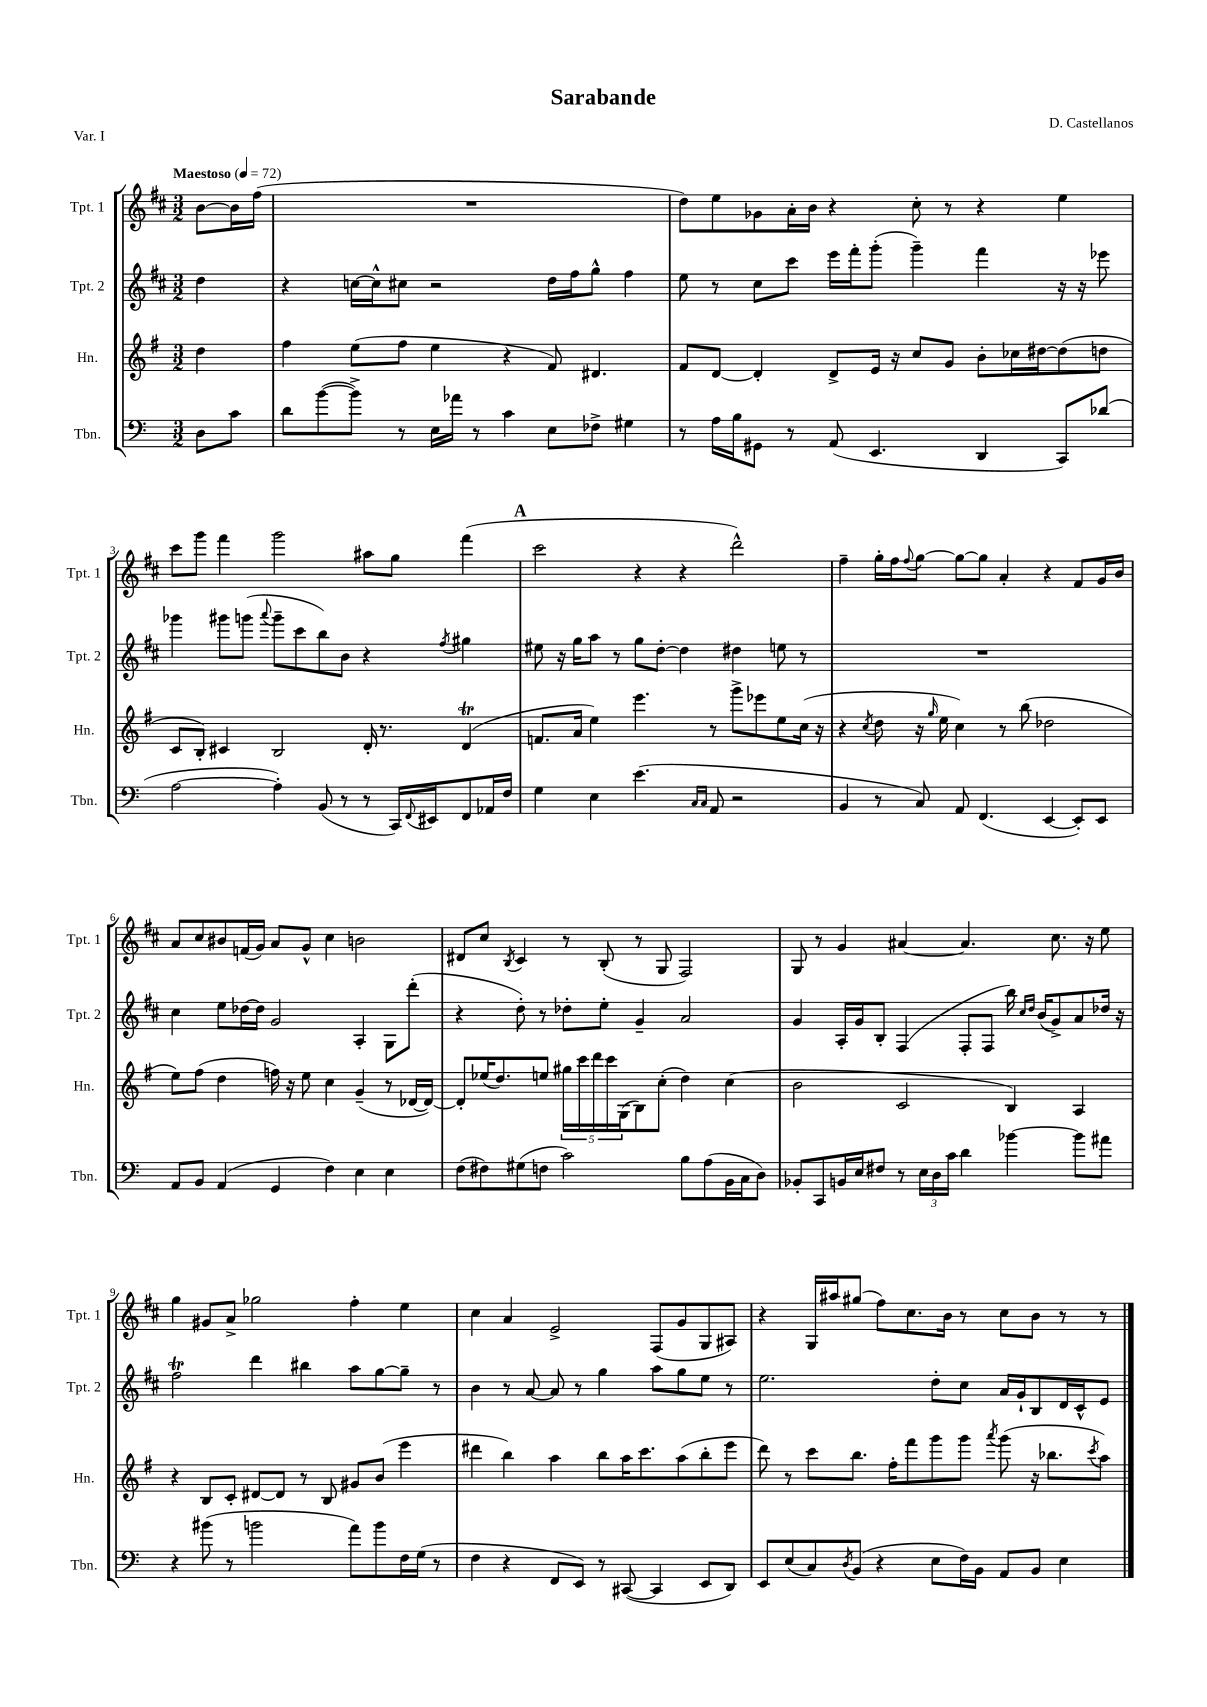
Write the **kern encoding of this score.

**kern	**kern	**kern	**kern
*part4	*part3	*part2	*part1
*staff4	*staff3	*staff2	*staff1
*I"Tbn.	*I"Hn.	*I"Tpt. 2	*I"Tpt. 1
*I'Tbn.	*I'Hn.	*I'Tpt. 2	*I'Tpt. 1
*clefF4	*clefG2	*clefG2	*clefG2
*k[]	*k[f#]	*k[f#c#]	*k[f#c#]
*M3/2	*M3/2	*M3/2	*M3/2
*MM72	*MM72	*MM72	*MM72
=	=	=	=
!	!	!	!LO:TX:a:B:t=Maestoso
8D\L	4dd\	4dd\	[8b\L
8c\J	.	.	16b\L]
.	.	.	(16ff#\JJ
=1	=1	=1	=1
8d\L	4ff#\	4r	1.r
([8b\	.	.	.
8b^\J])	(8ee\L	[16ccn\LL	.
.	.	16cc^^\J]	.
8r	8ff#\J	8cc#X\J	.
16E\LL	4ee\	2r	.
16a-X\JJ	.	.	.
8r	.	.	.
4c\	4r	.	.
8E\L	8f#/)	16dd\LL	.
.	.	16ff#\J	.
8F-X^\J	4.d#X/	8gg^^\J	.
4G#X\	.	4ff#\	.
=2	=2	=2	=2
8r	8f#/L	8ee\	8dd\L)
16A\LL	[8d/J	8r	8ee\
16B\J	.	.	.
8GG#X\J	4d'/]	8cc#\L	8g-X\
8r	.	8ccc#\J	16a'\L
.	.	.	16b\JJ
(8AA/	8d^/L	16eee\LL	4r
.	.	16fff#'\J	.
4.EE/	16e/Jk	(8ggg'\J	.
.	16r	.	.
.	8cc/L	4ggg~\)	8cc#'\
.	8g/J	.	8r
4DD/	8b'\L	4fff#\	4r
.	16cc-X\L	.	.
.	[16dd#X\J	.	.
8CC/L)	(8dd#\]	16r	4ee\
.	.	16r	.
(8d-X/J	8ddn\J	8eee-X\	.
!!LO:LB:g=z
=3	=3	=3	=3
[2A\	8c/L	4ggg-X\	8ccc#\L
.	8B'/J)	.	8ggg\J
.	4c#X/	8ggg#X\L	4fff#\
.	.	(8gggn\J	.
.	.	8qqaaa/	.
4A'\])	2B/	8ggg~\L	2ggg\
.	.	8ccc#\	.
(8BB/	.	8bb\)	.
8r	.	8b\J	.
8r	16d'/	4r	8aa#X\L
.	8.r	.	.
16CC/LL)	.	.	8gg\J
8qqFF/	.	.	.
16EE#X/J	.	.	.
.	.	8qff#/	.
8FF/	(4dT/	4gg#X\	(4fff#\
16AA-X/L	.	.	.
16F/JJ	.	.	.
!!LO:REH:place=s1:t=A
=4	=4	=4	=4
4G\	8.fn/L	8ee#X\	2ccc#\
.	.	16r	.
.	16a/Jk	16gg\KL	.
4E\	4ee\)	8aa\J	.
.	.	8r	.
(4.e\	4.eee\	8gg\L	4r
.	.	[8dd'\J	.
.	.	4dd\]	4r
16qqC/LL	.	.	.
16qqC/JJ	.	.	.
8AA/	8r	.	.
2r	8ggg^\L	4dd#X\	2ddd^^\)
.	8eee-X\	.	.
.	8ee\	8een\	.
.	(16cc\Jk	8r	.
.	16r	.	.
=5	=5	=5	=5
4BB/	4r	1.r	4ff#~\
.	8qcc/	.	.
8r	8dd\	.	16gg'\LL
.	.	.	16ff#\J
.	.	.	8qqff#/
8C/)	16r	.	[8gg\J
.	16qqgg/	.	.
.	16ee\	.	.
8AA/	4cc\)	.	8gg\L_
(4.FF/	.	.	8gg\J]
.	8r	.	4a'/
.	(8bb\	.	.
[4EE/	2dd-X\	.	4r
8EE'/L])	.	.	8f#/L
8EE/J	.	.	16g/L
.	.	.	16b/JJ
!!LO:LB:g=z
=6	=6	=6	=6
8AA/L	8ee\L)	4cc#\	8a/L
8BB/J	(8ff#\J	.	8cc#/
(4AA/	4dd\	8ee\L	8b#X/
.	.	[16dd-X\L	(16fn/L
.	.	16dd-\JJ]	16g/JJ)
4GG/	16ffn\)	2g/	8a/L
.	16r	.	.
.	8ee\	.	8g^^/J
4F\)	4cc\	.	4cc#\
4E\	(4g~/	4A'/	2bn\
4E\	8r	8G\L	.
.	[16d-X/LL	(8ddd'\J	.
.	16d-/JJ_)	.	.
=7	=7	=7	=7
(8F\L	8d-'/L]	4r	8d#X/L
8F#X\)	(16ee-X/K	.	8cc#/J
.	8.dd/)	.	.
.	.	.	8qB/
(8G#X\	.	8dd'\)	4c#/
8Fn\J	8een/J	8r	.
2c\)	20gg#X\LL	8dd-X'\L	8r
.	20ccc\	.	.
.	20ddd\	.	.
.	.	8ee'\J	(8B'/
.	20ccc\	.	.
.	(20G\J	.	.
.	8B\)	4g~/	8r
.	(8cc'\J	.	8G/
8B\L	4dd\)	2a/	2F#/)
(8A\	.	.	.
16BB\L	(4cc\	.	.
16C\J	.	.	.
8D\J)	.	.	.
=8	=8	=8	=8
8BB-X'/L	2b\	4g/	8G/
8CC/	.	.	8r
16BBn/L	.	16A'/LL	4g/
16E/J	.	16g/J	.
8F#X/J	.	8B'/J	.
8r	2c/	(4F#/	[4a#X/
24E\LL	.	.	.
24D\	.	.	.
24c\JJ	.	.	.
4d\	.	8F#'/L	4.a#/]
.	.	8F#/J	.
[4b-X\	4B/)	16bb\)	.
.	.	16qqcc#/LL	.
.	.	16qqdd/JJ	.
.	.	(16b/KL	.
.	.	8g^/)	8.cc#\
8b-\L]	4A/	8a/	.
.	.	.	16r
8a#X\J	.	16dd-X/Jk	8ee\
.	.	16r	.
!!LO:LB:g=z
=9	=9	=9	=9
4r	4r	2ff#t\	4gg\
(8b#X\	8B/L	.	8g#X/L
8r	8c'/J	.	8a^/J
2bn\	[8d#X/L	4ddd\	2gg-X\
.	8d#/J]	.	.
.	8r	4bb#X\	.
.	8B/	.	.
8a\L)	8g#X/L	8aa\L	4ff#'\
8b\	(8b/J	[8gg\	.
16F\L	4eee\	8gg~\J]	4ee\
(16G\JJ	.	.	.
8r	.	8r	.
=10	=10	=10	=10
4F\	4ddd#X\	4b\	4cc#\
4r	4bb\)	8r	4a/
.	.	[8a/	.
8FF/L	4aa\	8a/]	2e^/
8EE/J)	.	8r	.
8r	8bb\L	4gg\	.
([8CC#X/	16aa\K	.	.
.	8.ccc\	.	.
4CC#/]	.	8aa\L	(8F#/L
.	(8aa\	8gg\	8g/
8EE/L	8bb'\	8ee\J	8G/
8DD/J)	8eee\J	8r	8A#X/J)
=11	=11	=11	=11
8EE/L	8ddd\)	2.ee\	4r
(8E/	8r	.	.
8C/)	8ccc\L	.	16G/LL
.	.	.	16aa#X/J
8qD/	.	.	.
(8BB/J	8.bb\J	.	(8gg#X/J
4r	.	.	8ff#\L)
.	16ff#'\KL	.	.
.	8fff#\	.	8.cc#\
8E\L	8ggg\	8dd'\L	.
.	.	.	16b\Jk
16F\L)	8ggg\J	8cc#\J	8r
16BB\JJ	.	.	.
.	8qaaa/	.	.
8AA/L	(8ggg\	16a/LL	8cc#\L
.	.	16g`/J	.
8BB/J	16r	8B/	8b\J
.	8.bb-X\L	.	.
4E\	.	16d/L	8r
.	.	16c#^^/J	.
.	8qccc/	.	.
.	8aa\J)	8e/J	8r
==	==	==	==
*-	*-	*-	*-
